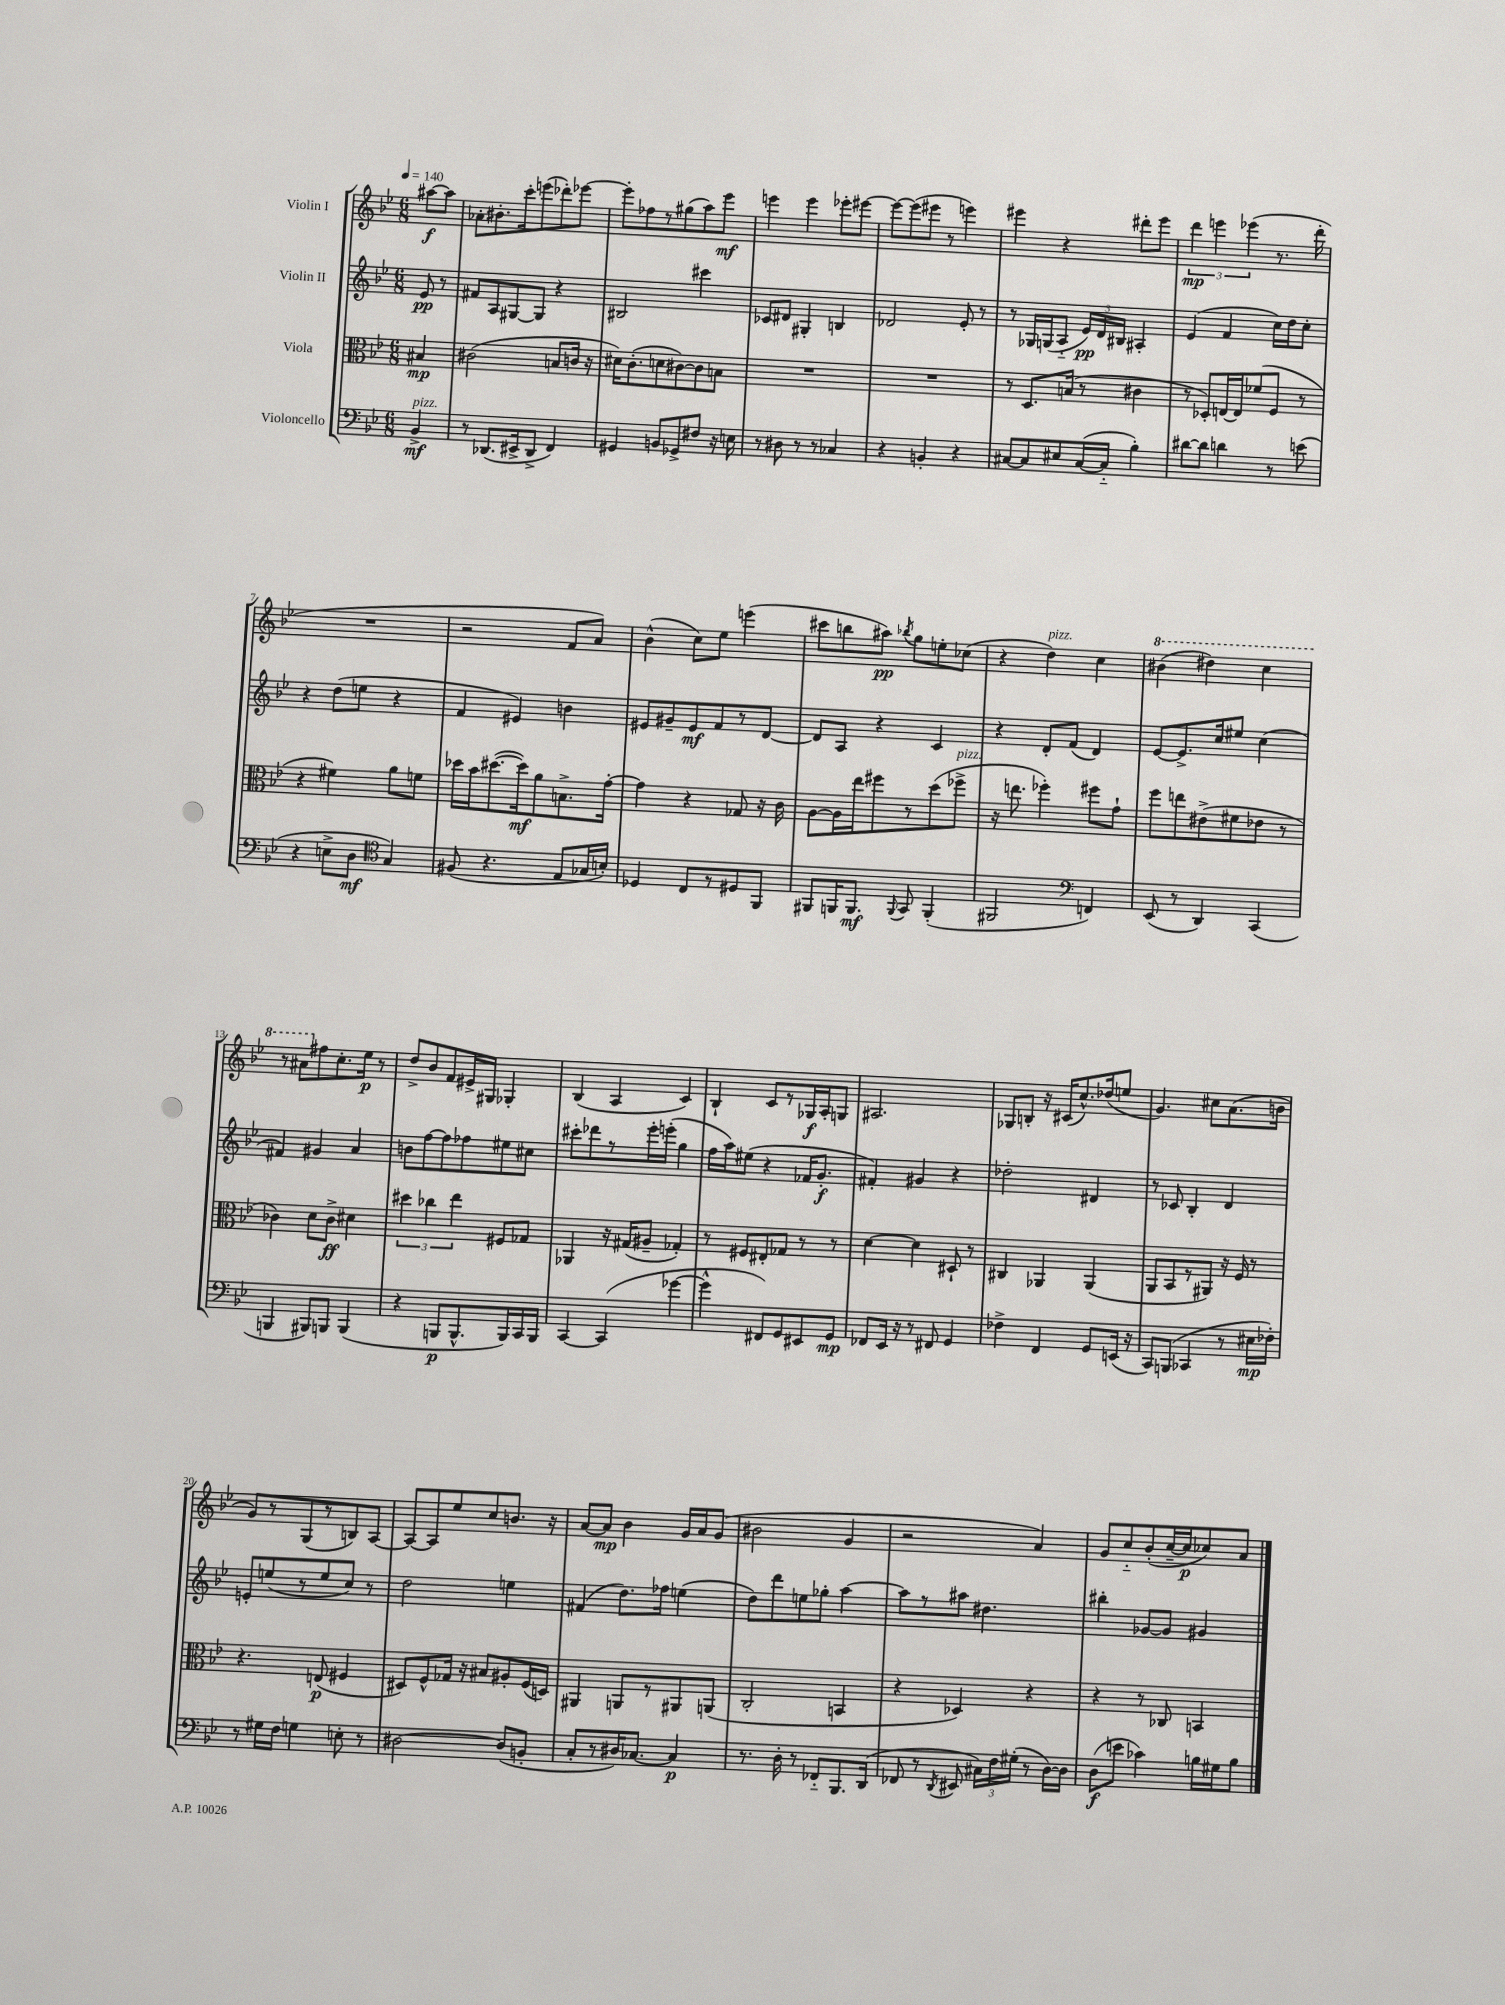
<<
\new StaffGroup <<
\new Staff = "s0" \with { instrumentName = "Violin I" } {
    \clef treble \key bes \major \numericTimeSignature \time 6/8 \partial 4 \tempo 4 = 140
    \autoBeamOff ais''8[~\f ais''8] |
    aes'8[-. bis'8.-. c'''16-. e'''8( des'''8-.) ees'''8]~ |
    ees'''8[-. fes''8 r8 gis''8( a''8) ees'''8]\mf |
    e'''4 e'''4 ees'''8[-. eis'''8]~ |
    eis'''8[~ eis'''8( eis'''8] r8 e'''4) |
    eis'''4 r4 dis'''8[-. eis'''8] |
    \tuplet 3/2 { d'''4\mp e'''4 ees'''4( } r8. d'''16-. |
    R2. |
    r2 f'8[ a'8]) |
    bes'4-^( c''8[) ees''8] e'''4( |
    cis'''8[ b''8 ais''8]\pp) \acciaccatura { bes''8 } g''8[ e''8-. ces''8]( |
    r4 d''4^\markup { \italic "pizz." }) c''4 |
    \ottava #1 bis''4( dis'''4) c'''4 |
    r8 ais''8[ \ottava #0 fis''8 c''8.-. ees''16]\p r8 |
    d''8[-> bes'8 f'8 eis'16-> gis16] ges4-. |
    bes4( a4 c'4) |
    bes4-! c'8[ r8 ges16\f a16-. g8] |
    ais2. |
    ges8[ b8]-. r16 cis'16[( c''8.-^) des''16( e''8] |
    g'4.) cis''8[ a'8.( b'16] |
    g'8[) r8 g8( r8 b8) a8]~ |
    a8[~ a8 ees''8 c''8 b'8.] r16 |
    a'8[~ a'8]\mp bes'4 g'16[ a'16 g'8]( |
    bis'2 g'4 |
    r2 a'4) |
    g'8[ c''8-_ bes'8-.( c''16~-- c''16\p ces''8) a'8] \bar "|." |
}
\new Staff = "s1" \with { instrumentName = "Violin II" } {
    \clef treble \key bes \major \numericTimeSignature \time 6/8 \partial 4
    \autoBeamOff ees'8\pp r8 |
    fis'8[ a8 gis8~ gis8] r4 |
    bis2 cis'''4 |
    ces'8[ dis'8] gis4-. b4 |
    des'2 ees'8-. r8 |
    r8 ges16[ g16( a8]-_ \tuplet 3/2 { ees'16[\pp) d'16 bis16] } ais4-. |
    ees'4( f'4 c''16[) d''16 c''8]-. |
    r4 d''8[( e''8] r4 |
    f'4 eis'4) b'4 |
    eis'8[ gis'8-- eis'8\mf f'8 r8 d'8]~ |
    d'8[ a8] r4 c'4 |
    r4 d'8[-. f'8]( d'4) |
    ees'8[~ ees'8.-> c''16 eis''8] c''4( |
    fis'4) gis'4 a'4 |
    b'8[ f''8~ f''8 fes''8 eis''8 cis''8] |
    cis'''8[-. des'''8 r8 ees'''16-. e'''16]-.( g''4 |
    f''16[ a''16) eis''8]( r4 fes'16[ g'8.]-.\f |
    fis'4-.) gis'4 r4 |
    des''2-. dis'4 |
    r8 ces'8 bes4-. d'4 |
    e'8[-. e''8( r8 e''8 c''8]) r8 |
    d''2 e''4 |
    fis'4( d''8.[) fes''16] e''4( |
    d''8[) d'''8 e''8 ges''8]-. a''4~ |
    a''8[ r8 ais''8] dis''4. |
    bis''4-. ges'8[~ ges'8] gis'4 \bar "|." |
}
\new Staff = "s2" \with { instrumentName = "Viola" } {
    \clef alto \key bes \major \numericTimeSignature \time 6/8 \partial 4
    \autoBeamOff bis4\mp |
    cis'2( b8[ c'16] r16 |
    dis'16[) c'8.-.( d'8 cis'8~) cis'8 b8] |
    R2. |
    R2. |
    r8 d8.[ b16]( r8 cis'4 |
    r8 des8[-.) e16~ e16 fes'8( f8] r8 |
    r4 fis'4) a'8[ f'8] |
    des''16[ bes'16 dis''8.~( dis''16\mf) a'8 b8.-> g'16]~-. |
    g'4 r4 ges8 r16 c'16 |
    a8[~ a16 ees''16 fis''8 r8 d''8( fes''8]->^\markup { \italic "pizz." } |
    r16 e''8. fes''4-.) fis''8[ g'8]-! |
    f''8[ e''8 eis'8->( fis'8 ees'8] r8 |
    ces'4) d'8[ ces'8]->\ff dis'4 |
    \tuplet 3/2 { dis''4 ces''4 ees''4 } fis8[ ges8] |
    aes,4 r16 gis16[( ais8]-- ges4-.) |
    r8 fis8[ eis8-. ges8] r8 r8 |
    d'4~ d'4 dis8-! r8 |
    cis4 aes,4 aes,4( |
    a,8[ bes,8 r8 ais,8]) r16 f16 r8 |
    r4. e8\p( fis4 |
    dis8[) f8-^ ges16] r16 bis8[ ais8-. f16( d16]) |
    ais,4 a,8[ r8 ais,8 a,8]( |
    c2-. b,4 |
    r4 des4) r4 |
    r4 r8 ces8 b,4 \bar "|." |
}
\new Staff = "s3" \with { instrumentName = "Violoncello" } {
    \clef bass \key bes \major \numericTimeSignature \time 6/8 \partial 4
    \autoBeamOff bes,4->\mf^\markup { \italic "pizz." } |
    r8 des,8.[( eis,16-> des,8]-> f,4) |
    gis,4 b,8[ ges,8-> fis8] r16 e16 |
    r8 dis8 r8 r8 ces4 |
    r4 b,4-. r4 |
    cis8[~ cis8 eis8 cis16~( cis16]-_ bes4-.) |
    dis'8[~ dis'8] d'4 r8 e'8( |
    r4 e8[-> d8]\mf \clef tenor g4) |
    fis8( r4. ees8[ ges16 b16]-.) |
    des4 c8[ r8 dis8 f,8] |
    fis,8[ f,16 f,8.]\mf \appoggiatura { f,8 } g,8 f,4-.( |
    fis,2 \clef bass f,4) |
    ees,8( r8 d,4) c,4( |
    b,,4 bis,,8[) b,,8] b,,4( |
    r4 b,,8[\p b,,8.-^ b,,16) c,16 b,,16] |
    c,4~ c,4( ges'4~ |
    ges'4-^ fis,8[) g,8 eis,8 g,8]\mp |
    fes,8[ ees,16] r16 r8 fis,8 g,4 |
    fes4-> f,4 g,8[ e,16]( r16 |
    c,8[) b,,8]( ces,4 r8 eis16[\mp fes16]-.) |
    r8 gis16[ f16] g4 e8-. r8 |
    dis2~ dis8[( b,8]-. |
    c8[-. r8 dis16) ces8.]~ ces4\p |
    r8. d16-. r8 fes,8[-_ bes,,8. d,16]( |
    fes,8 r8 \acciaccatura { d,8 } eis,8 \tuplet 3/2 { cis16[) f16 gis16]-.( } r8 d16[~) d16] |
    d8[\f( e'8] ces'4) b16[ gis16 b8] \bar "|." |
}
>>
>>
